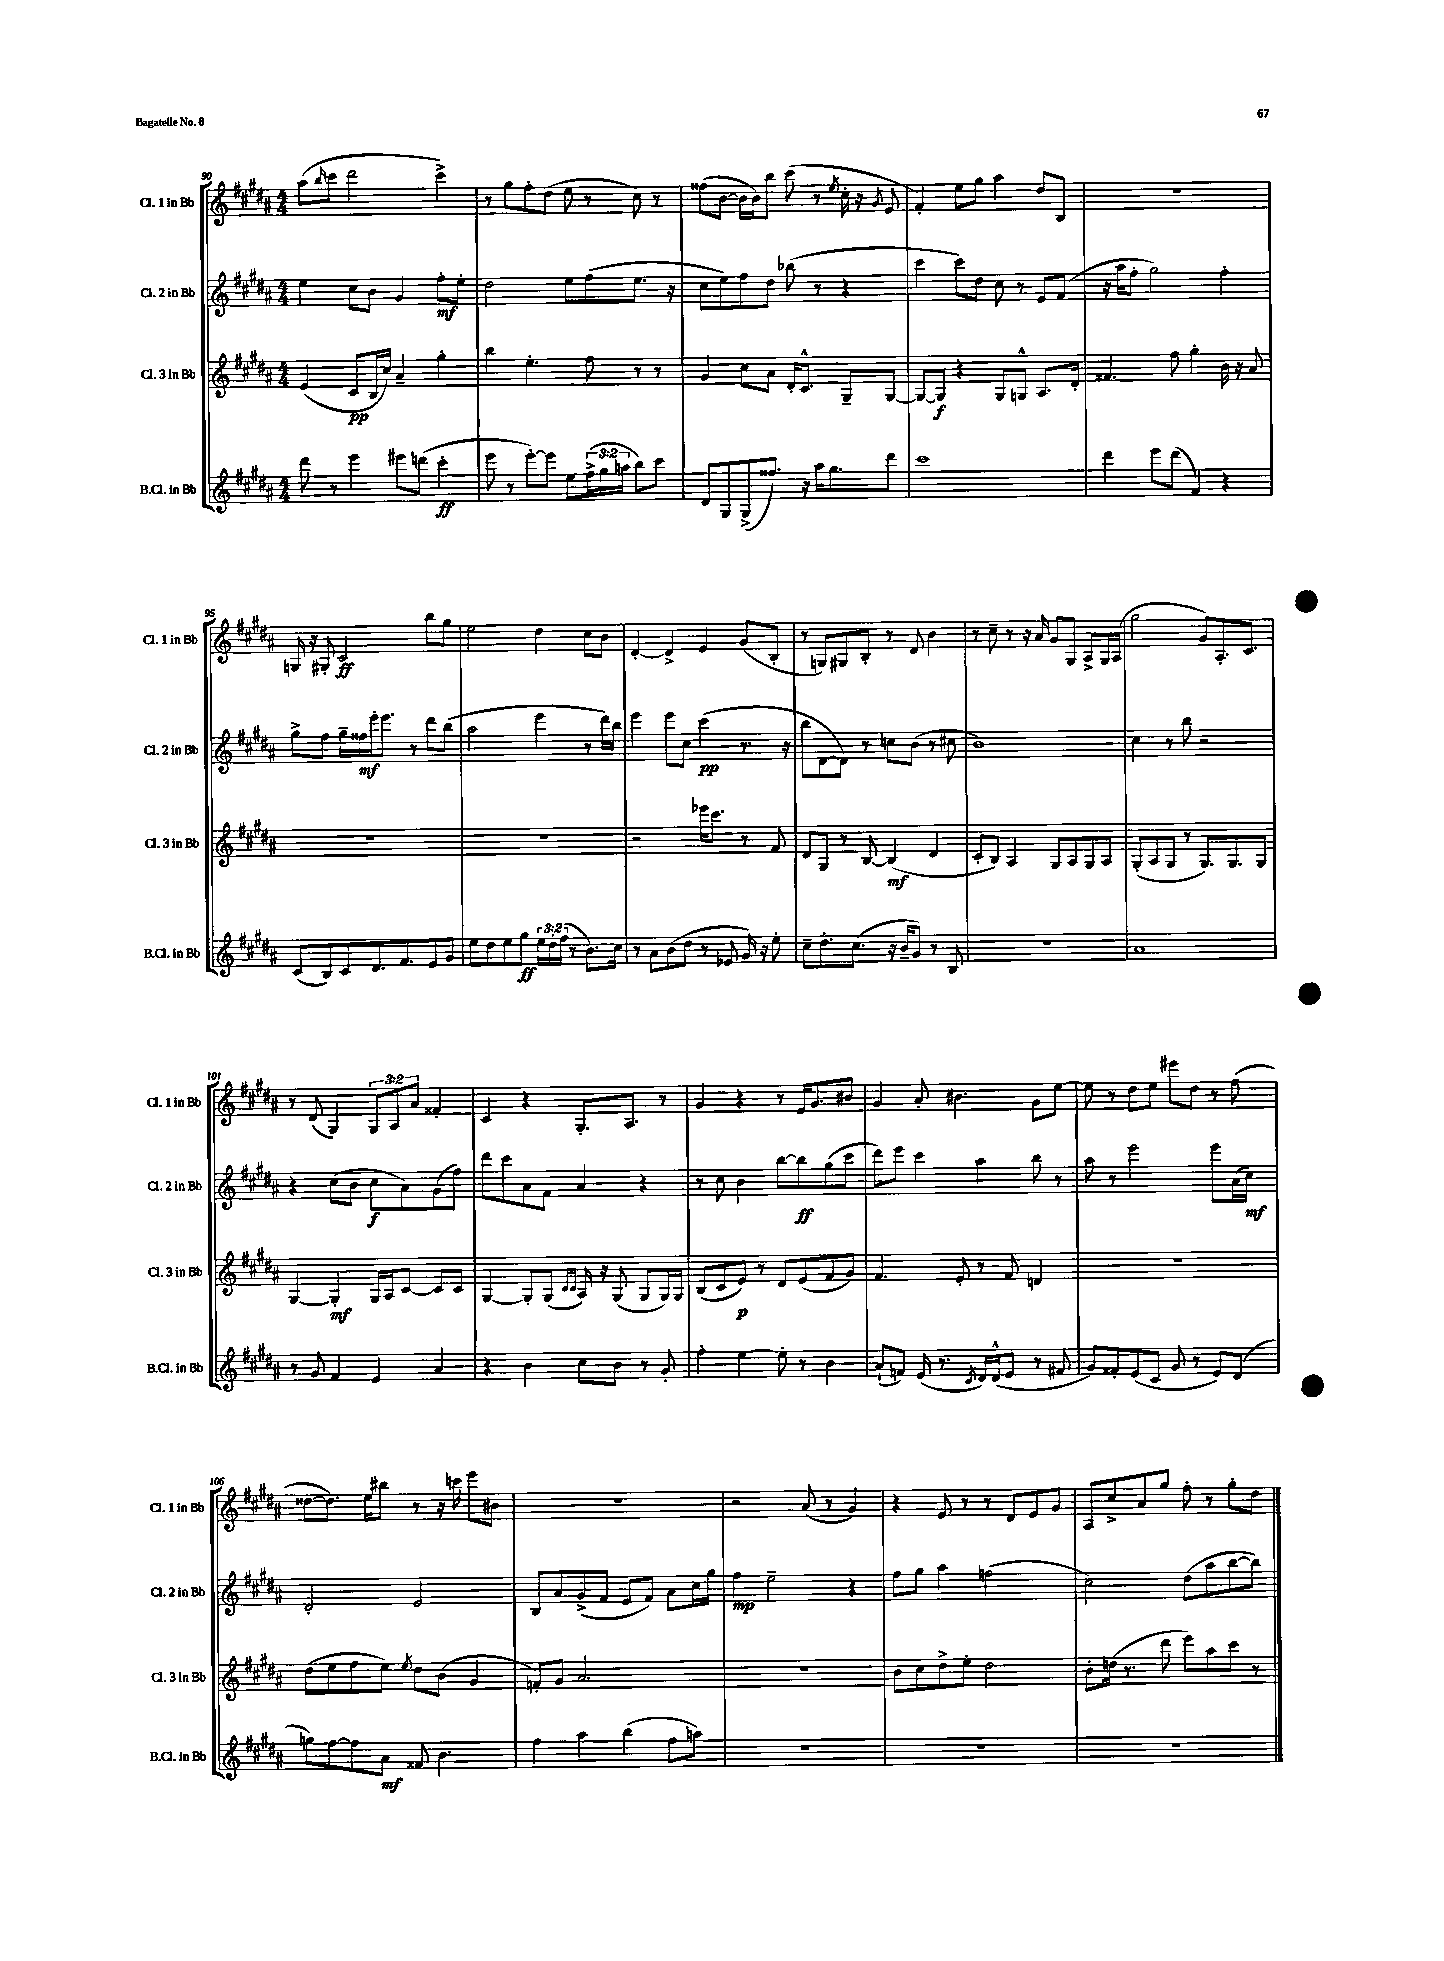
<<
\new StaffGroup <<
\new Staff = "s0" \with { instrumentName = "Cl. 1 in Bb" shortInstrumentName = "Cl. 1 in Bb" } {
    \clef treble \key b \major \numericTimeSignature \time 4/4 \override Staff.TupletNumber.text = #tuplet-number::calc-fraction-text
    ais''8( \grace { b''16 } cis'''8 dis'''2 cis'''4->) |
    r8 gis''8 fis''8-. dis''8( e''8 r8 cis''8) r8 |
    fisis''8( b'8~ b'16 b'16) b''8 cis'''8( r8 \acciaccatura { e''8 } cis''16-. r16 \acciaccatura { gis'8 } e'8 |
    fis'4-.) e''8 gis''8 ais''4 dis''8 b8 |
    R1 |
    g16 r16 gis8-. cis'2\ff b''8 gis''8 |
    e''2 dis''4 cis''8 b'8 |
    dis'4~-. dis'4-> e'4 gis'8( b8-. |
    r8 g8) gis8 b8-. r8 dis'8 b'4 |
    r8 cis''8-- r8 r16 ais'16 gis'8 gis8 ais8-> gis16 ais16( |
    gis''2 gis'8) ais8.-. cis'8. |
    r8 dis'8( gis4) \tuplet 3/2 { gis8 ais8 ais'8 } fisis'4-. |
    cis'4 r4 gis8.-. ais8. r8 |
    gis'4 r4 r8 e'16 gis'8. bis'8 |
    gis'4 ais'8-. bis'4. gis'8 e''8~ |
    e''8 r8 dis''8 e''8 eis'''8 dis''8 r8 fis''8( |
    disis''8~ disis''8.) e''16 bis''8 r8 r16 c'''16 e'''8 bis'8 |
    R1 |
    r2 ais'8( r8 gis'4) |
    r4 e'8 r8 r8 dis'8 e'8 gis'8 |
    ais8 cis''8-> ais'8 gis''8 fis''8-. r8 gis''8-. dis''8 \bar "|." |
}
\new Staff = "s1" \with { instrumentName = "Cl. 2 in Bb" shortInstrumentName = "Cl. 2 in Bb" } {
    \clef treble \key b \major \numericTimeSignature \time 4/4
    e''4 cis''8 b'8 gis'4 fis''8-.\mf e''8-. |
    dis''2 e''8 fis''8( e''8. r16 |
    cis''8 e''8) fis''8 dis''8 bes''8( r8 r4 |
    cis'''4 cis'''8) dis''8 cis''8 r8 e'8 fis'8( |
    r16 ais''16 fis''8-. gis''2) fis''4-. |
    gis''8-> fis''8 gis''16-- fisis''16\mf e'''16-. e'''8. r8 dis'''8 b''8( |
    ais''2 e'''4 r8 dis'''16) b''16 |
    e'''4 e'''8 cis''8 cis'''4\pp( r8. r16 |
    b''8 dis'8~ dis'8) r8 c''8 b'8( r8 cis''8 |
    b'1) |
    cis''4 r8 b''8 r2 |
    r4 cis''8( b'8 cis''8\f ais'8) gis'8( fis''8) |
    dis'''8 cis'''8 ais'8 fis'8 ais'4 r4 |
    r8 cis''8 b'4 b''8~ b''8\ff gis''8( cis'''8 |
    dis'''8) e'''8 cis'''4 ais''4 b''8 r8 |
    ais''8 r8 e'''2 e'''8 ais'16( cis''16\mf) |
    dis'2-. e'2 |
    b8 ais'8 gis'8->( fis'8 e'8 fis'8) ais'8 cis''16 gis''16 |
    fis''4\mp e''2-- r4 |
    fis''8 gis''8 ais''4 f''2( |
    cis''2) dis''8( ais''8 b''8~ b''8) \bar "|." |
}
\new Staff = "s2" \with { instrumentName = "Cl. 3 in Bb" shortInstrumentName = "Cl. 3 in Bb" } {
    \clef treble \key b \major \numericTimeSignature \time 4/4
    e'4( cis'8\pp b16 cis''16) ais'4-- gis''4-. |
    b''4 e''4.-. fis''8 r8 r8 |
    gis'4 cis''8 ais'8 dis'16-. cis'8.-^ gis8-- gis8~ |
    gis8~ gis8\f r4 gis8 g8-^ ais8. dis'16-. |
    fisis'4. fis''8 gis''4-. b'16 r16 ais'8 |
    R1 |
    R1 |
    r2 ees'''16 cis'''8. r8 fis'8 |
    dis'8 gis8 r8 b8~ b4\mf( dis'4 |
    cis'8-. b8) ais4 gis8 ais8 gis8 ais8 |
    gis8-.( ais8 gis8 r8 gis8.) gis8. gis8 |
    gis4~ gis4-.\mf gis16 ais16 cis'8~ cis'8 cis'8 |
    gis4~ gis8-. gis8( \grace { cis'16 cis'16 } ais16) r16 gis8( gis8 gis16) gis16 |
    b8( cis'8 e'8\p) r8 dis'8 e'8( fis'8 gis'8) |
    fis'4. e'8-. r8 fis'8 d'4 |
    R1 |
    dis''8( e''8 fis''8 e''8) \acciaccatura { e''8 } dis''8 b'8( gis'4 |
    f'8-.) gis'8 ais'2. |
    R1 |
    b'8 cis''8 dis''8-> e''8-. dis''2 |
    b'8-. d''16( r8. dis'''8 e'''8) ais''8 cis'''8 r8 \bar "|." |
}
\new Staff = "s3" \with { instrumentName = "B.Cl. in Bb" shortInstrumentName = "B.Cl. in Bb" } {
    \clef treble \key b \major \numericTimeSignature \time 4/4 \override Staff.TupletNumber.text = #tuplet-number::calc-fraction-text
    dis'''8 r8 e'''4 eis'''8 d'''8( cis'''4-.\ff |
    e'''8 r8 e'''8~-.) e'''8 e''8 \tuplet 3/2 { fis''16->( gis''16 a''16 } b''8) cis'''8 |
    dis'8 gis8 gis8->( fisis''8.) r16 ais''16 gis''8. dis'''8 |
    cis'''1 |
    dis'''4 e'''8 dis'''8( fis'4) r4 |
    cis'8( b8) cis'8 dis'8. fis'8. e'8 gis'8 |
    e''8 dis''8 e''8 gis''8\ff \tuplet 3/2 { e''16 dis''16-. fis''16( } r8 b'8.) cis''16 |
    r8 ais'8 b'8( dis''8 r8 ees'8 gis'16) r16 e''8-. |
    cis''8-- dis''8.-. cis''8.( r16 b'16-- gis'8) r8 b8 |
    R1 |
    ais'1 |
    r8 gis'8 fis'4 e'4 ais'4 |
    r4 b'4 cis''8 b'8 r8 gis'8-. |
    fis''4-. e''4~ e''8-. r8 b'4 |
    ais'8-!( f'8) e'16( r8. \acciaccatura { cis'8 } dis'16) dis'16-^( e'8 r8 fis'8 |
    gis'8) fisis'8-. e'8( cis'8 gis'8 r8 e'8) dis'8( |
    g''8) fis''8~ fis''8 ais'8\mf fisis'8 b'4. |
    fis''4 ais''4 b''4( fis''8 a''8) |
    R1 |
    R1 |
    R1 \bar "|." |
}
>>
>>
\layout { \context { \Score currentBarNumber = #90 } }
